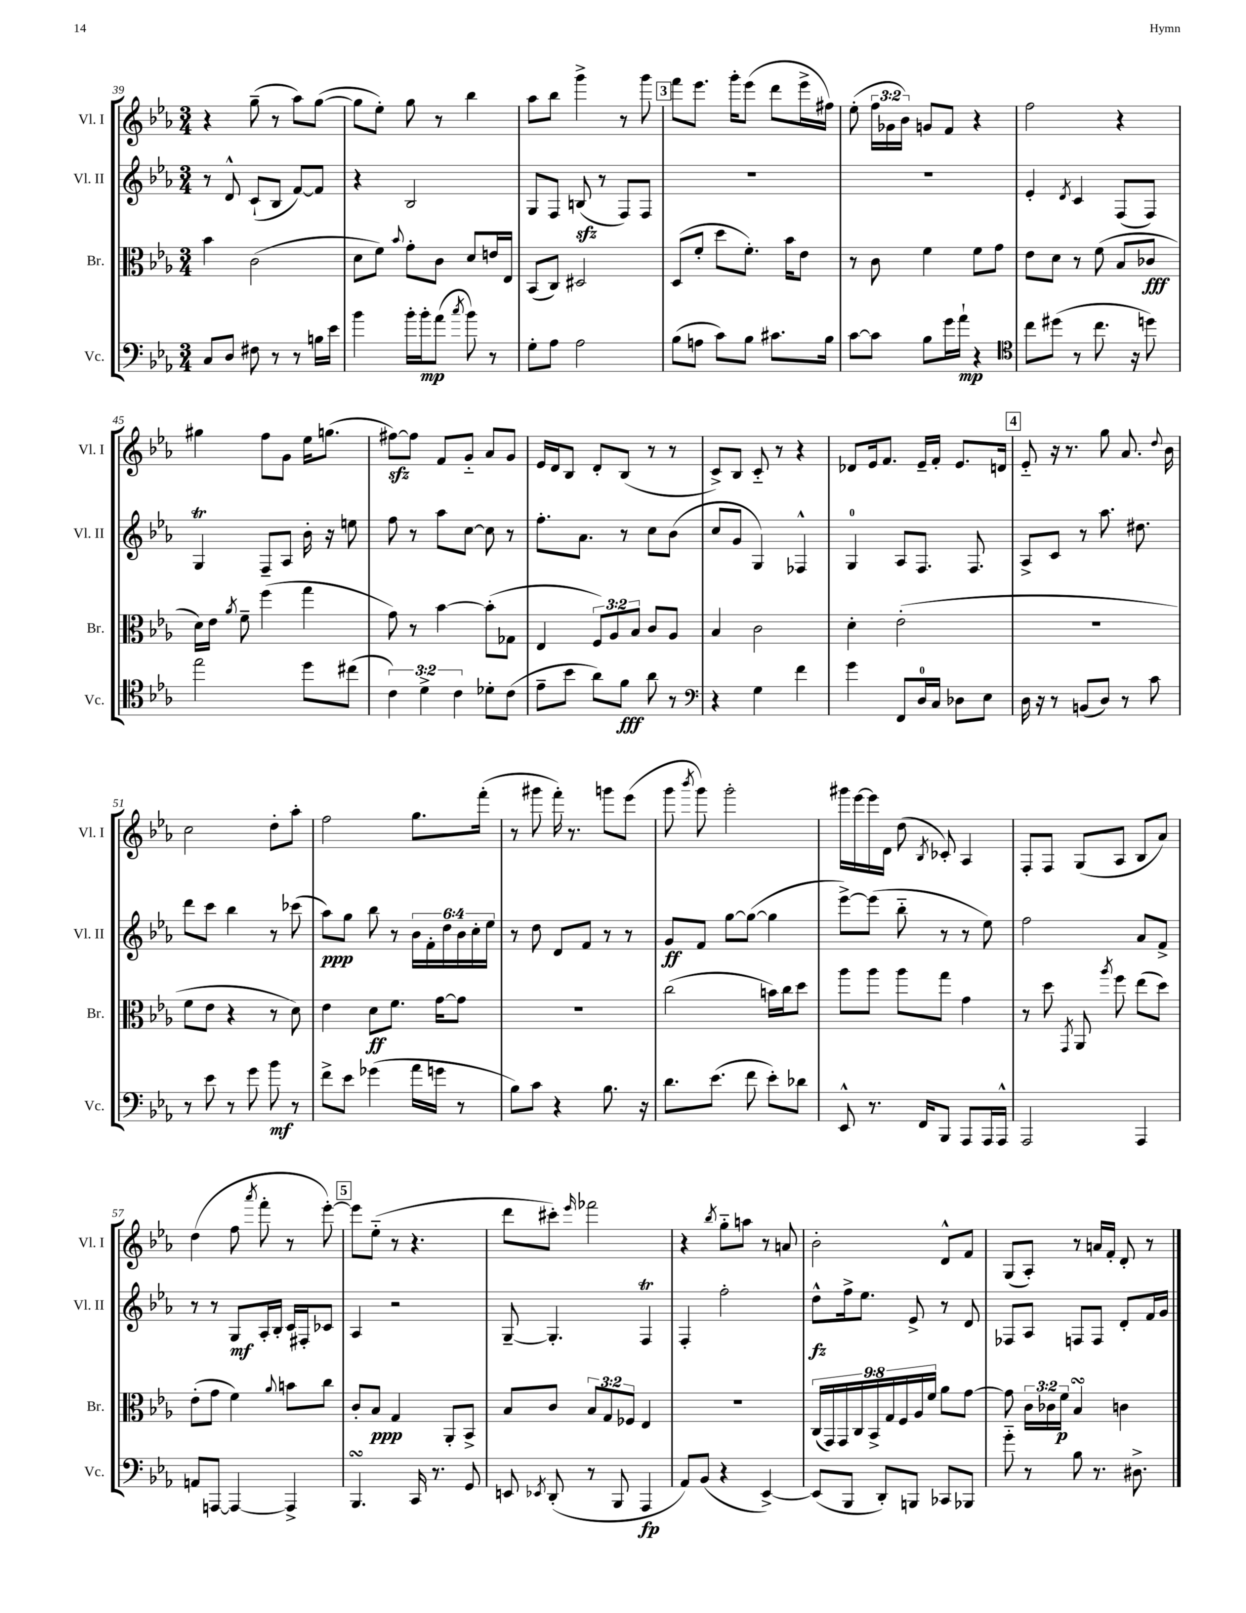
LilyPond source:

<<
\new StaffGroup <<
\new Staff = "s0" \with { instrumentName = "Vl. I" shortInstrumentName = "Vl. I" } {
    \clef treble \key ees \major \numericTimeSignature \time 3/4 \override Staff.TupletNumber.text = #tuplet-number::calc-fraction-text
    \autoBeamOff r4 g''8--( r8 aes''8[) g''8]~( |
    g''8[ ees''8]-.) g''8 r8 bes''4 |
    aes''8[ bes''8] g'''4-> r8 g'''8 |
    \mark \markup { \box "3" } f'''8[ ees'''8.] g'''16[-. ees'''8]( d'''8[ ees'''16-> fis''16]) |
    ees''8-.( \tuplet 3/2 { f''16[ ges'16 bes'16]) } g'8[ f'8] r4 |
    f''2 r4 |
    gis''4 f''8[ g'8] ees''16[ g''8.]( |
    fis''8[~\sfz) fis''8] f'8[ g'8]-_ aes'8[ g'8] |
    ees'16[ d'16 bes8] d'8[-. bes8]( r8 r8 |
    c'8[->) bes8] c'8-_ r8 r4 |
    des'8[ ees'16 f'8.] ees'16[-- f'16]-. ees'8.[ d'16] |
    \mark \markup { \box "4" } ees'8-_ r16 r8. g''8 aes'8. \appoggiatura { d''8 } bes'16 |
    c''2 d''8[-. aes''8]-. |
    f''2 g''8.[ f'''16]-.( |
    r8 gis'''8 f'''16-.) r8. g'''8[ ees'''8]( |
    g'''8 \acciaccatura { bes'''8 } g'''8) g'''2-. |
    gis'''16[ ees'''16~ ees'''16 d'16] d''8( \acciaccatura { bes8 } ces'8-.) aes4 |
    f8[-. f8] g8[( aes8] bes8[ aes'8]) |
    d''4( f''8 \acciaccatura { aes'''8 } f'''8-. r8 ees'''8~-.) |
    \mark \markup { \box "5" } ees'''8[ ees''8]-_( r8 r4. |
    d'''8[ cis'''8]-.) \grace { ees'''16 } fes'''2 |
    r4 \acciaccatura { bes''8 } g''8[-_ a''8] r8 a'8 |
    bes'2-. d'8[-^ f'8] |
    g8[( aes8]-.) r8 a'16[ f'16]-. d'8-. r8 \bar "|." |
}
\new Staff = "s1" \with { instrumentName = "Vl. II" shortInstrumentName = "Vl. II" } {
    \clef treble \key ees \major \numericTimeSignature \time 3/4 \override Staff.TupletNumber.text = #tuplet-number::calc-fraction-text
    \autoBeamOff r8 d'8-^ c'8[-!( bes8] f'8[~) f'8] |
    r4 bes2 |
    g8[ f8] b8\sfz( r8 f8[) f8] |
    \mark \markup { \box "3" } R2. |
    R2. |
    ees'4-. \acciaccatura { d'8 } c'4 f8[( f8]) |
    g4\trill f8[-- aes8] bes'16-. r16 e''8 |
    f''8 r8 aes''8[ c''8]~ c''8 r8 |
    f''8.[-. aes'8.] r8 c''8[ bes'8]( |
    c''8[ g'8] g4) fes4-^ |
    g4-0 aes8[ f8.] f8. |
    \mark \markup { \box "4" } aes8[-> c'8] r8 aes''8. dis''8. |
    d'''8[ c'''8] bes''4 r8 ces'''8( |
    aes''8[\ppp) g''8] bes''8 r8 \tuplet 6/4 { bes'16[ f'16-. d''16 bes'16 c''16-. ees''16] } |
    r8 d''8 d'8[ f'8] r8 r8 |
    g'8[\ff f'8] g''8[~ g''8]~( g''4 |
    ees'''8[~->) ees'''8]( bes''8-_ r8 r8 ees''8) |
    f''2 aes'8[ f'8]-> |
    r8 r8 g8[\mf aes16-. bes16]-. c'16[ fis16-. ces'8] |
    \mark \markup { \box "5" } aes4 r2 |
    g8~-- g4.-. f4\trill |
    f4-. f''2-. |
    d''8[-^\fz f''16-> ees''8.] ees'8-> r8 d'8 |
    fes8[ aes8] f8[ f8] d'8[-. f'16 g'16] \bar "|." |
}
\new Staff = "s2" \with { instrumentName = "Br." shortInstrumentName = "Br." } {
    \clef alto \key ees \major \numericTimeSignature \time 3/4 \override Staff.TupletNumber.text = #tuplet-number::calc-fraction-text
    \autoBeamOff bes'4 c'2( |
    d'8[ f'8]) \appoggiatura { bes'8 } g'8[-. c'8] d'8[ e'16 ees16] |
    bes,8[( c8]) dis2 |
    \mark \markup { \box "3" } d8[( f'8]-. d''8[ f'8.]-.) bes'16[ ees'8] |
    r8 c'8 f'4 f'8[ g'8] |
    ees'8[ d'8] r8 f'8( bes8[ ces'8]\fff |
    d'16[) ees'16] \acciaccatura { aes'8 } f'8-- f''4( g''4 |
    g'8) r8 bes'4~ bes'8[-.( ges8] |
    ees4 \tuplet 3/2 { f8[) aes8 bes8] } c'8[ aes8] |
    bes4 c'2 |
    d'4-. ees'2-.( |
    \mark \markup { \box "4" } R2. |
    f'8[ ees'8] r4 r8 d'8) |
    ees'4 d'8[\ff f'8.] g'16[~ g'8] |
    R2. |
    c''2( b'16[) c''16 d''8] |
    aes''8[ aes''8] aes''8[ g''8] g'4 |
    r8 d''8 \acciaccatura { g,8 } aes,8 \acciaccatura { aes''8 } f''8 ees''8[( d''8]) |
    ees'8[-.( g'8] f'4) \appoggiatura { aes'8 } b'8[ c''8] |
    \mark \markup { \box "5" } c'8[-. bes8]\ppp g4 aes,8[-. bes,8]-> |
    bes8[ c'8] \tuplet 3/2 { bes8[ g8 fes8] } ees4 |
    R2. |
    \tuplet 9/8 { c16[( g,16) g,16 c16 bes,16-> g16 f16 aes16 f'16] } aes'8[ g'8]~ |
    g'8 \tuplet 3/2 { c'16[ ces'16 f'16]\p } bes4\turn c'4 \bar "|." |
}
\new Staff = "s3" \with { instrumentName = "Vc." shortInstrumentName = "Vc." } {
    \clef bass \key ees \major \numericTimeSignature \time 3/4 \override Staff.TupletNumber.text = #tuplet-number::calc-fraction-text
    \autoBeamOff c8[ d8] fis8 r8 r8 b16[ ees'16] |
    bes'4 bes'16[-. bes'16-.\mp aes'8]( \acciaccatura { c''8 } bes'8) r8 |
    g8[-. aes8] aes2 |
    \mark \markup { \box "3" } bes8[( a8] c'8[) bes8] cis'8.[ bes16] |
    c'8[~ c'8] bes8[ g'16 aes'16]-!\mp r4 |
    \clef tenor c''8[ dis''8]( r8 c''8. r16 d''8) |
    ees''2 d''8[ cis''8]( |
    \tuplet 3/2 { c'4) d'4-> c'4 } des'8[-. c'8]( |
    ees'8[-- bes'8] aes'8[) f'8]\fff aes'8 r8 |
    \clef bass r4 g4 f'4 |
    g'4 f,8[ d16-0 c16] des8[ ees8] |
    \mark \markup { \box "4" } d16 r16 r8 b,8[( d8]) r8 c'8 |
    r8 ees'8 r8 g'8 bes'8\mf r8 |
    f'8[-> ees'8] ges'4( aes'16[ g'16] r8 |
    bes8[) c'8] r4 bes8. r16 |
    d'8.[ ees'8.]( f'8 ees'8[-.) des'8] |
    ees,8-^ r8. f,16[ bes,,8] aes,,8[ aes,,16 aes,,16]-^ |
    aes,,2 aes,,4 |
    a,8[ a,,8]~ a,,4~ a,,4-> |
    \mark \markup { \box "5" } bes,,4.\turn c,16 r8. g,8 |
    e,8 \acciaccatura { ees,8 } d,8-.( r8 bes,,8 aes,,4\fp |
    aes,8[) bes,8]( r4 ees,4~->) |
    ees,8[( bes,,8] d,8[-.) b,,8] ces,8[ bes,,8] |
    g'8-_ r8 bes8 r8. dis8.-> \bar "|." |
}
>>
>>
\layout { \context { \Score currentBarNumber = #39 } }
